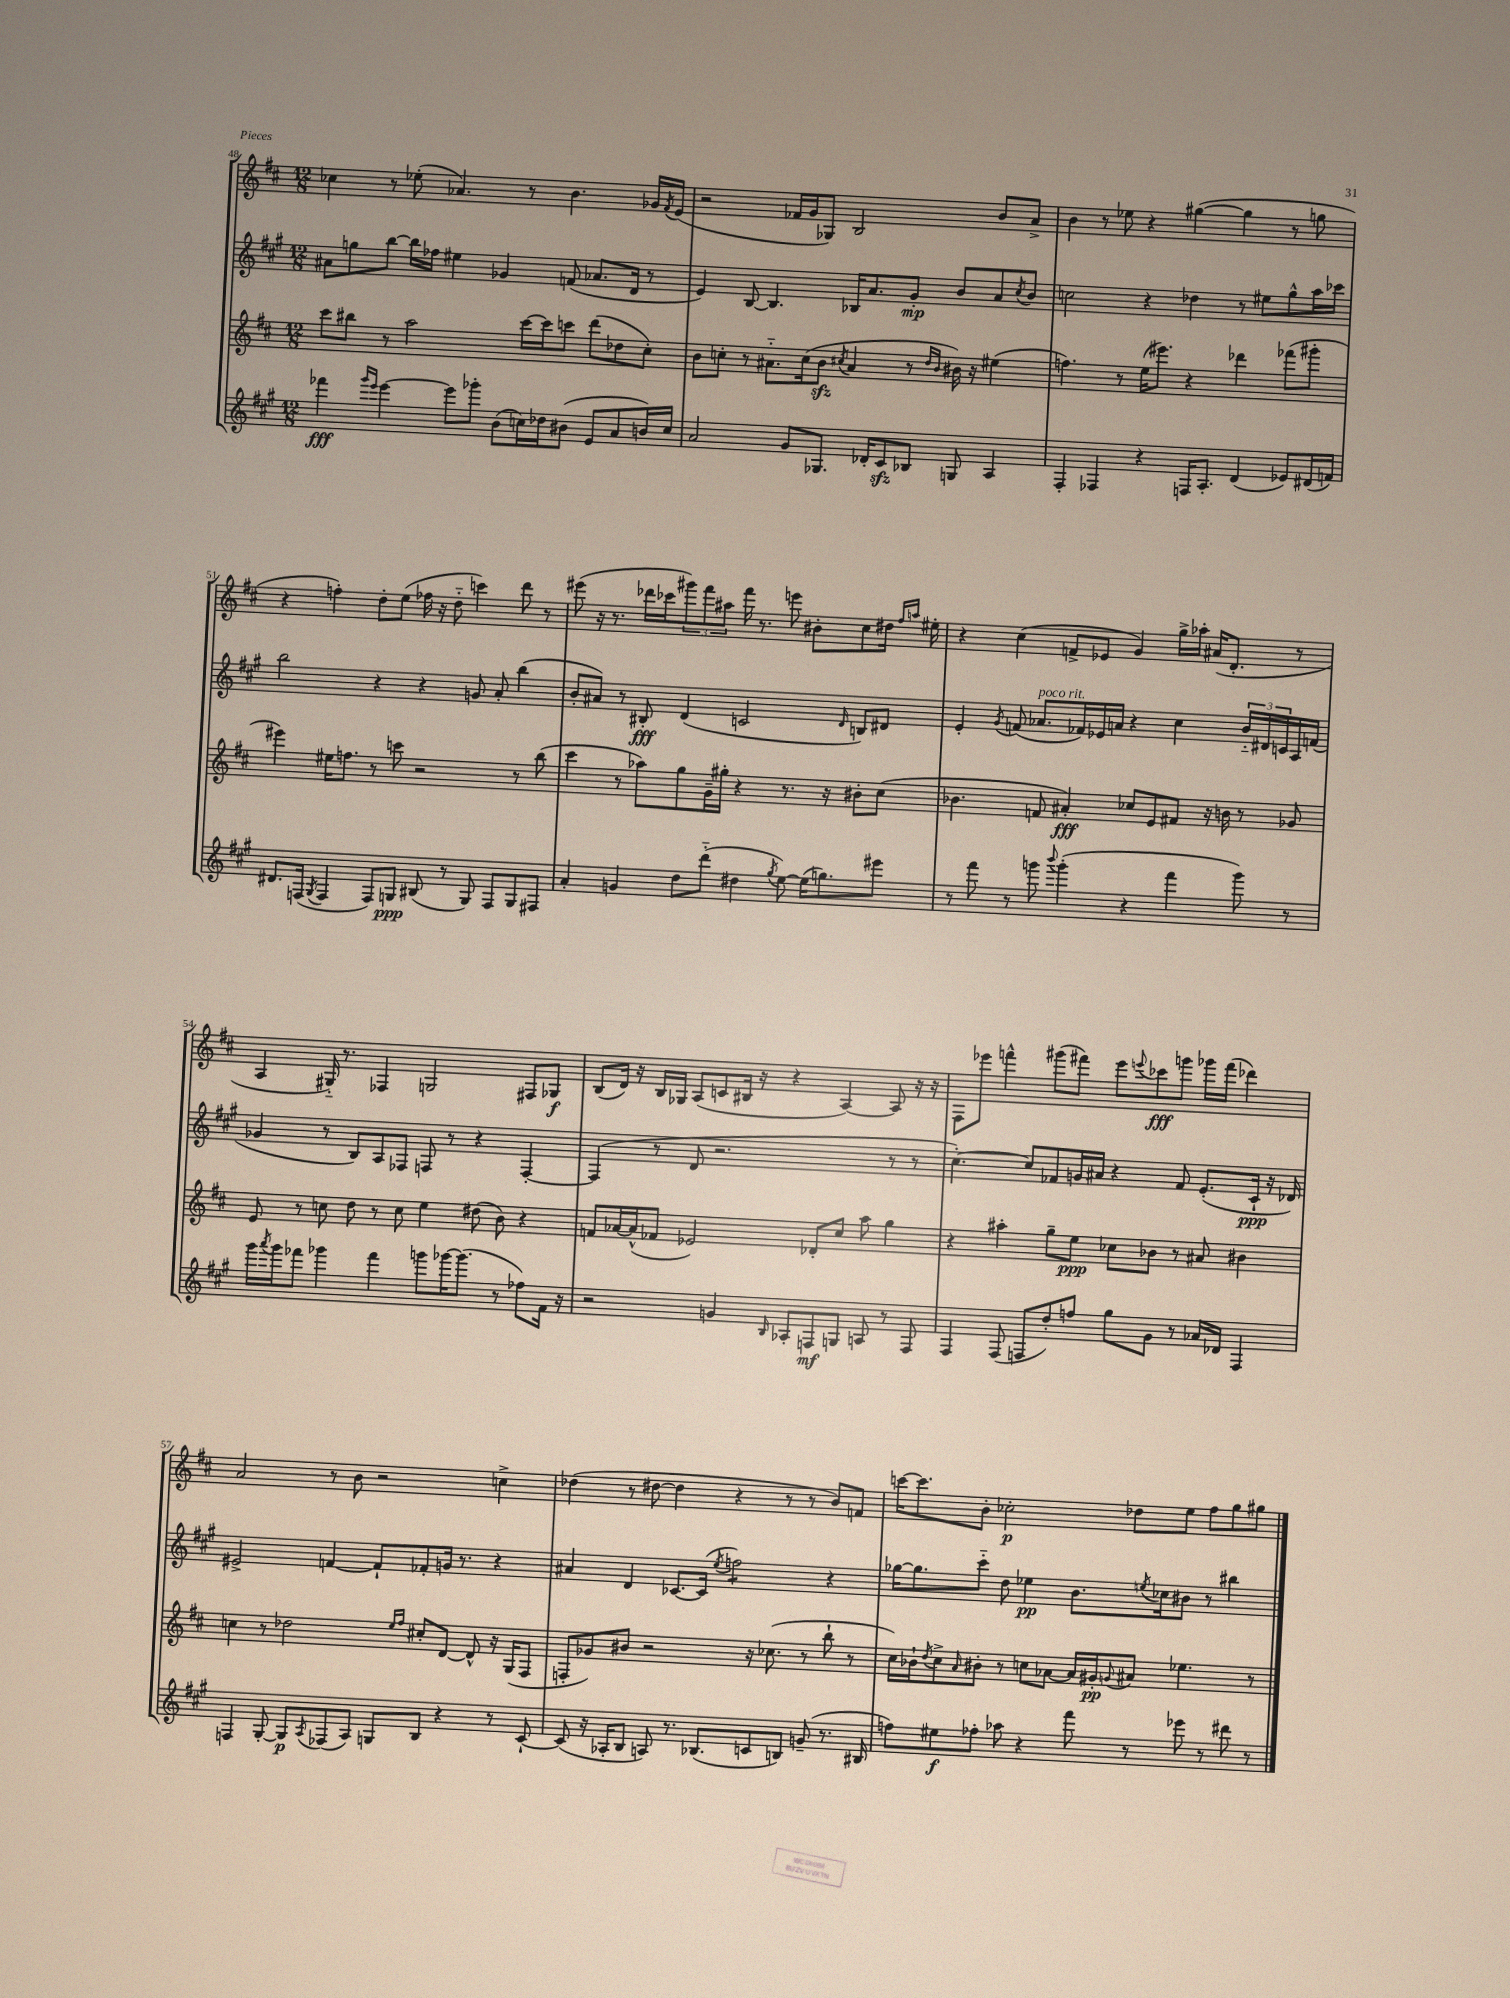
<<
\new StaffGroup <<
\new Staff = "s0" {
    \clef treble \key d \major \numericTimeSignature \time 12/8
    ces''4 r8 ees''8-.( aes'4.) r8 b'4. ges'16 \acciaccatura { fis'8 } e'16( |
    r2 fes'16 g'16 ges8) b2 b'8 a'8-> |
    b'4 r8 ees''8 r4 gis''4~( gis''4 r8 g''8 |
    r4 f''4-.) d''8-. e''8( fes''16 r16 d''8-_ c'''4) d'''8 r8 |
    eis'''8( r16 r8. des'''16 ces'''16 \tuplet 3/2 { gis'''8) fis'''8 ais''8 } fis'''16 r8. e'''8 bis'8-. cis''8 dis''16 \grace { fis''16 a''16 } eis''16-. |
    r4 cis''4( f'8-> ees'8 g'4) g''16-> aes''16-. ais'16( d'8.-. r8 |
    a4 gis16-_) r8. fes4 g2 fis8 ges8\f |
    b8( d'16) r16 b16 ges16 a8( c'8 bis16 r16 r4 a4~) a8 r16 r16 |
    fis8 ees'''8 f'''4-^ gis'''8( fis'''8) ees'''8 \appoggiatura { e'''8 } ces'''8\fff g'''8 ges'''16 fis'''16( des'''4) |
    a'2 r8 b'8 r2 c''4-> |
    des''4( r8 dis''8~ dis''4 r4 r8 r8 b'8) f'8 |
    c'''16~ c'''8. b'8-. ces''2-.\p des''8 e''8 fis''8 g''8 gis''8 \bar "|." |
}
\new Staff = "s1" {
    \clef treble \key a \major \numericTimeSignature \time 12/8
    ais'8 g''8 b''8~ b''16 fes''16 eis''4 ges'4 f'8( aes'8. d'16 r8 |
    e'4) b8~ b4. bes16 a'8. gis'8-.\mp b'8 a'8 \acciaccatura { cis''8 } b'8 |
    c''2 r4 des''4 r8 eis''8 gis''8-^ a''16 ces'''16 |
    b''2 r4 r4 g'8 a'8-. b''4( |
    b'8-. ais'8) r8 bis8-.\fff d'4( c'2 \grace { d'16 } b8) dis'8 |
    e'4-. \acciaccatura { gis'8 } f'8( aes'8.^\markup { \italic "poco rit." } fes'16) ees'16 a'16 r4 cis''4 \tuplet 3/2 { b'16-_ dis'16 c'16 } a16 f'16( |
    ges'4 r8 b8) a8 fes8 f8 r8 r4 f4~-. |
    f4( r8 d'8 r2. r8 r8 |
    cis''4.~-.) cis''8 fes'8 g'16 ais'16 r4 fes'8 e'8.-.( cis'16-!\ppp r16 des'16) |
    eis'2-> f'4~ f'8-! fes'8-. g'16 r8. r4 |
    ais'4 d'4 ces'8.~ ces'16( \acciaccatura { e''8 } f''2:8) r4 |
    ges''16~ ges''8. cis'''8-_ d''8 ees''4\pp b'8. \acciaccatura { e''8 } ces''16 bis'8 r8 bis''4 \bar "|." |
}
\new Staff = "s2" {
    \clef treble \key d \major \numericTimeSignature \time 12/8
    cis'''8 bis''8 r8 a''2 cis'''16~ cis'''16 c'''8 d'''8( des''8 cis''8-.) |
    b'8 c''8-. r8 ais'8.-_ c''16( b'8\sfz \acciaccatura { cis''8 } ais'4 r8 \grace { d''16 b'16 } bis'16) r16 eis''4( |
    f''4.) r8 e''16( eis'''8.) r4 des'''4 fes'''8( gis'''8-. |
    eis'''4) eis''16 f''8. r8 c'''8 r2 r8 b''8( |
    cis'''4 r8 aes''8) g''8 g'16-- gis''16-. r4 r8. r16 bis'8-. cis''8( |
    bes'4. f'8 ais'4-.\fff) ces''8 e'8 fis'8 r16 b'16 r8 ges'8 |
    e'8 r8 c''8 d''8 r8 c''8 e''4 dis''8( b'8) r4 |
    f'8 aes'16~ aes'16-^( fes'8 ees'2) des'8-. cis''8 a''8 g''4 |
    r4 ais''4-. g''8-- e''8\ppp ces''8 bes'8 r8 ais'8 bis'4 |
    c''4 r8 des''2 \grace { e''16 fis''16 } cis''8-. d'8~ d'8-^ r16 g16( fis8 |
    f8-. ges'8) bis'8 r2 r16 ces''8.( r8 b''8-! r8 |
    cis''16) bes'16-! \acciaccatura { d''8 } cis''8-> \grace { a'16 } bis'8-. r8 c''8 aes'8~ aes'16 gis'16-.\pp \appoggiatura { g'8 } ais'8 ees''4. r8 \bar "|." |
}
\new Staff = "s3" {
    \clef treble \key a \major \numericTimeSignature \time 12/8
    fes'''4\fff \grace { gis'''16 e'''16 } e'''4~ e'''8 ges'''8-. b'8( c''16) des''16 bis'8( e'8 a'8 b'16) c''16 |
    a'2 gis'8 ges8. des'16-. cis'8\sfz bes8 g8 a4 |
    fis4-. fes4 r4 f16 a8.-. d'4( ees'8) dis'16( f'16) |
    dis'8. f16( \acciaccatura { gis8 } f4 f8) g8\ppp bis8( r8 g8) f8 g8 fis8 |
    a'4-. g'4 d''8 d'''8-_( dis''4 \acciaccatura { gis''8 } e''8~) e''16( g''8.) eis'''8 |
    r8 fis'''8 r8 g'''8 \appoggiatura { b'''8 } g'''4-.( r4 fis'''4 g'''8) r8 |
    gis'''16 \acciaccatura { a'''8 } gis'''16 fes'''8 ges'''4 fes'''4 g'''8 ges'''16~ ges'''8.( r8 fes''8) fis'16 r16 |
    r2 g'4 \grace { b16 } aes8-. f8\mf g8 a8 r8 f8 |
    fis4 fis8( f8 d''8-.) f''8 gis''8 gis'8 r8 aes'16 des'16 f4 |
    f4 gis8~-. gis8\p \acciaccatura { a8 } fes8( a8) g8 b8 r4 r8 cis'8~-! |
    cis'8( r16 aes16-. b8 a8) r8. bes8.( c'8 b8) g'8--( r8. bis16 |
    f''8) eis''8\f fes''8-. aes''8 r4 fis'''8 r8 ees'''8 r8 dis'''8 r8 \bar "|." |
}
>>
>>
\layout { \context { \Score currentBarNumber = #48 } }
